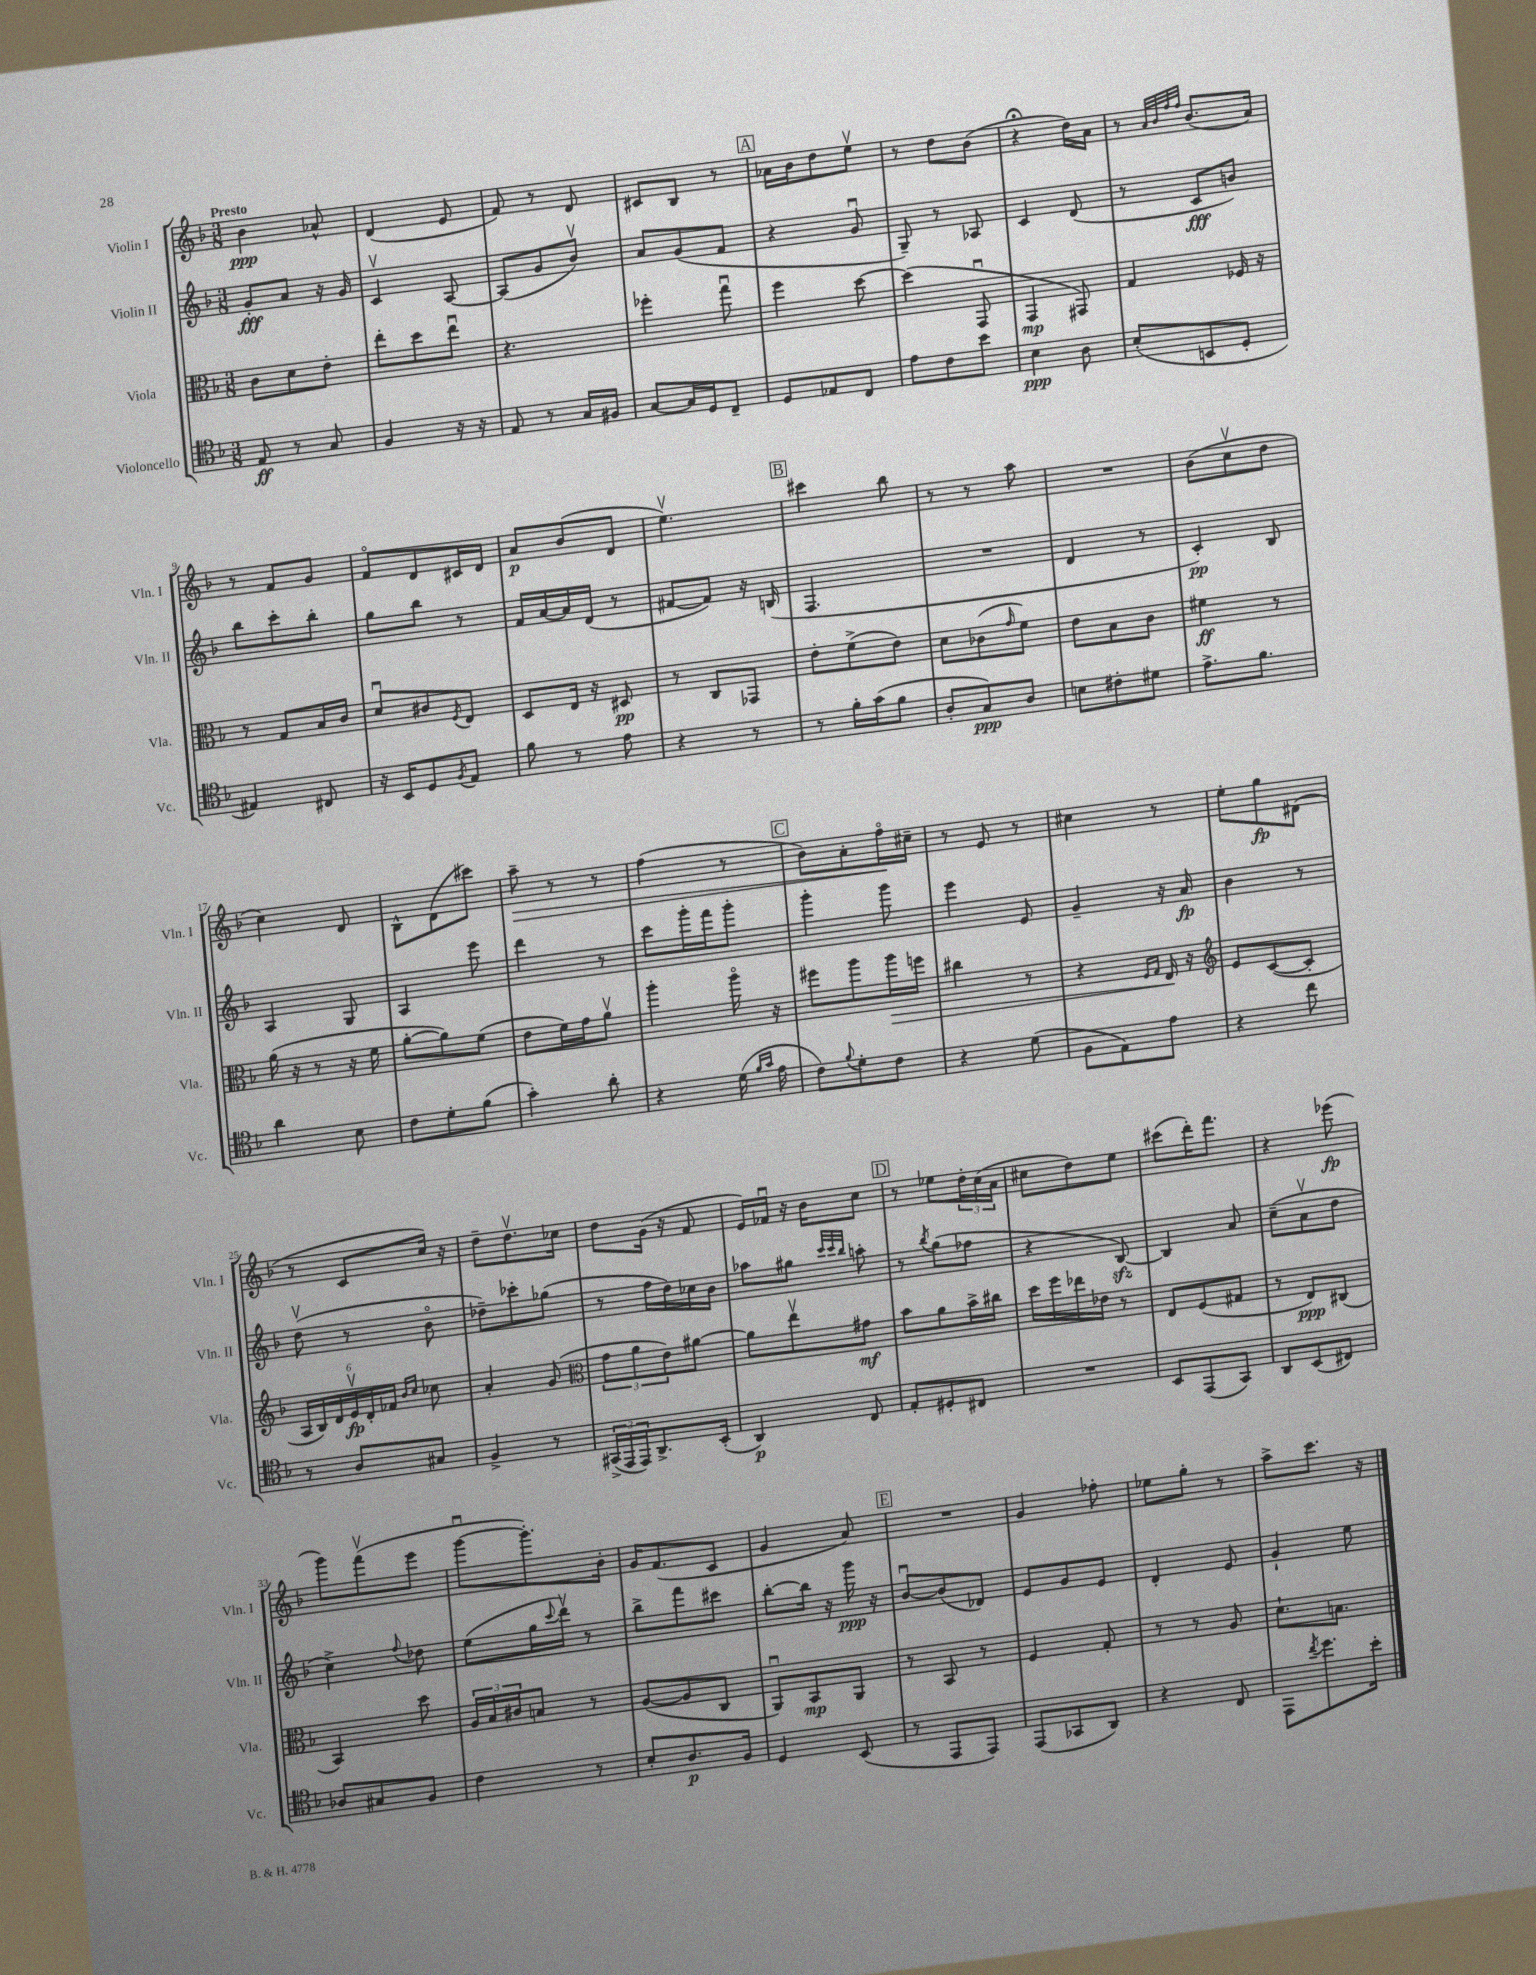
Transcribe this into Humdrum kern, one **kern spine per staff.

**kern	**dynam	**kern	**dynam	**kern	**dynam	**kern	**dynam
*part4	*part4	*part3	*part3	*part2	*part2	*part1	*part1
*staff4	*staff4	*staff3	*staff3	*staff2	*staff2	*staff1	*staff1
*I"Violoncello	*	*I"Viola	*	*I"Violin II	*	*I"Violin I	*
*I'Vc.	*	*I'Vla.	*	*I'Vln. II	*	*I'Vln. I	*
*clefC4	*	*clefC3	*	*clefG2	*	*clefG2	*
*k[b-]	*	*k[b-]	*	*k[b-]	*	*k[b-]	*
*M3/8	*	*M3/8	*	*M3/8	*	*M3/8	*
=1	=1	=1	=1	=1	=1	=1	=1
!	!	!	!	!	!	!LO:TX:a:B:t=Presto	!
8E/	ff	8c\L	.	8g'/L	fff	4b-\	ppp
8r	.	8d\	.	8a/J	.	.	.
8G/	.	8e'\J	.	16r	.	8a-X^^/	.
.	.	.	.	16g/	.	.	.
=2	=2	=2	=2	=2	=2	=2	=2
4F/	.	8ee'\L	.	4cv/	.	(4d/	.
.	.	8dd\	.	.	.	.	.
16r	.	8eeu\J	.	[8A/	.	8e/	.
16r	.	.	.	.	.	.	.
=3	=3	=3	=3	=3	=3	=3	=3
8E/	.	4.r	.	(8A/L]	.	8f/)	.
8r	.	.	.	8g/	.	8r	.
16G/LL	.	.	.	8b-v/J)	.	8d/	.
16F#X/JJ	.	.	.	.	.	.	.
=4	=4	=4	=4	=4	=4	=4	=4
[8G/L	.	4ff-X'\	.	8a/L	.	8c#X/L	.
16G/L]	.	.	.	(8g/	.	8B-/J	.
16D/J	.	.	.	.	.	.	.
8C~/J	.	8ggu\	.	8f/J	.	8r	.
!!LO:REH:place=s1:t=A
=5	=5	=5	=5	=5	=5	=5	=5
8D/L	.	4ff\	.	4r	.	16a-X\LL	.
.	.	.	.	.	.	16b-\J	.
8E-X/	.	.	.	.	.	8dd\	.
8C/J	.	[8dd\	.	8gu/	.	8eev\J	.
=6	=6	=6	=6	=6	=6	=6	=6
8e\L	.	(4dd\]	.	8G~/)	.	8r	.
8c\	.	.	.	8r	.	8dd\L	.
8b-\J	.	8GGu/	.	8A-X/	.	(8b-\J	.
=7	=7	=7	=7	=7	=7	=7	=7
4B-\	ppp	4GG/	mp	4c/	.	4r;<	.
8A\	.	8GG#X/)	.	(8d/	.	16dd\LL)	.
.	.	.	.	.	.	16a\JJ	.
=8	=8	=8	=8	=8	=8	=8	=8
(8B-'/L	.	4G/	.	8r	.	8r	.
.	.	.	.	.	.	32qqa/LLL	.
.	.	.	.	.	.	32qqb-/	.
.	.	.	.	.	.	32qqff/	.
.	.	.	.	.	.	32qqff/JJJ	.
8BBn/	.	.	.	8c/L	fff	(8.b-/L	.
8D'/J	.	16F-X/	.	8bn/J)	.	.	.
.	.	16r	.	.	.	16a/Jk)	.
!!LO:LB:g=z
=9	=9	=9	=9	=9	=9	=9	=9
4E#X/)	.	8r	.	8bb-\L	.	8r	.
.	.	8G/L	.	8ccc'\	.	8f/L	.
8C#X/	.	16B-/L	.	8bb-'\J	.	8g/J	.
.	.	16c/JJ	.	.	.	.	.
=10	=10	=10	=10	=10	=10	=10	=10
16r	.	8du/L	.	8gg\L	.	8f/L	.
16BB-/KL	.	.	.	.	.	.	.
8D/	.	8c#X/	.	8bb-\J	.	8d/	.
8qF/	.	8qF/	.	.	.	.	.
8E/J	.	8E/J	.	8r	.	16c#X/L	.
.	.	.	.	.	.	16d/JJ	.
=11	=11	=11	=11	=11	=11	=11	=11
8f\	.	8D/L	.	16f/LL	.	8a/L	p
.	.	.	.	[16a/	.	.	.
8r	.	16E/Jk	.	16a/]	.	(8b-/	.
.	.	16r	.	(16d/JJ	.	.	.
8e\	.	8D#X/	pp	8r	.	8d/J	.
=12	=12	=12	=12	=12	=12	=12	=12
4r	.	8r	.	[8f#X/L	.	4.eev\)	.
.	.	8C/L	.	8f#/J])	.	.	.
8r	.	8GG-X/J	.	16r	.	.	.
.	.	.	.	(16Bn/	.	.	.
!!LO:REH:place=s1:t=B
=13	=13	=13	=13	=13	=13	=13	=13
8r	.	8e'\L	.	4.F/	.	4ccc#X\	.
16f'\LL	.	(8f^\	.	.	.	.	.
(16g\J	.	.	.	.	.	.	.
8f\J	.	8e\J)	.	.	.	8bb-\	.
=14	=14	=14	=14	=14	=14	=14	=14
8A'/L	.	8d\L	.	4.r	.	8r	.
8G/)	ppp	(8c-X\	.	.	.	8r	.
.	.	16qqg/	.	.	.	.	.
8A/J	.	8f\J)	.	.	.	8aa\	.
=15	=15	=15	=15	=15	=15	=15	=15
8Bn\L	.	8e\L	.	4d/	.	4.r	.
8c#X'\	.	8B-\	.	.	.	.	.
8d#X\J	.	8c\J	.	8r	.	.	.
=16	=16	=16	=16	=16	=16	=16	=16
8.e^\L	.	4f#X\	ff	4c'/)	pp	(8b-\L	.
.	.	.	.	.	.	8ccv\	.
8.f\J	.	.	.	.	.	.	.
.	.	8r	.	8B-/	.	8dd\J	.
!!LO:LB:g=z
=17	=17	=17	=17	=17	=17	=17	=17
4a\	.	(16a\	.	4A/	.	4cc\)	.
.	.	16r	.	.	.	.	.
.	.	8r	.	.	.	.	.
8B-\	.	16r	.	8G/	.	8d/	.
.	.	16f\	.	.	.	.	.
=18	=18	=18	=18	=18	=18	=18	=18
8c\L	.	[8a'\L	.	4A/	.	8B-^^\L	.
8d'\	.	8a\])	.	.	.	(8d\	.
(8f\J	.	(8f\J	.	8eee\	.	8ccc#X\J)	.
=19	=19	=19	=19	=19	=19	=19	=19
!	!	!	!	!	!	!	!LO:HP:b
4g'\)	.	8e\L	.	4ddd\	.	8aa~\	>
.	.	16f\L)	.	.	.	8r	.
.	.	16g\J	.	.	.	.	.
8a'\	.	8av\J	.	8r	.	8r	.
=20	=20	=20	=20	=20	=20	=20	=20
4r	.	4aa'\	.	8ccc\L	.	(4ff\	.
.	.	.	.	16ggg'\L	.	.	.
.	.	.	.	16fff\J	.	.	.
(16d\	.	16aa\	.	8ggg'\J	.	8r	.
16qqf/LL	.	.	.	.	.	.	.
16qqg/JJ	.	.	.	.	.	.	.
16e\	.	16r	.	.	.	.	.
!!LO:REH:place=s1:t=C
=21	=21	=21	=21	=21	=21	=21	=21
8c\L)	.	8ff#X\L	.	4ggg'\	.	8b-\L)	.
8qqf/	.	.	.	.	.	.	.
8d'\	.	8aa\	.	.	.	8a'\	.
!	!	!	!LO:HP:b	!	!	!	!
8c\J	.	16aa\L	>	8ggg\	.	16ff\L	.
.	.	16ffn\JJ	.	.	.	16cc#X~\JJ	]
=22	=22	=22	=22	=22	=22	=22	=22
4r	.	4cc#X\	.	4eee\	.	8r	.
.	.	.	.	.	.	8e/	.
(8d\	.	8r	.	8e/	.	8r	.
=23	=23	=23	=23	=23	=23	=23	=23
8F\L	.	4r	.	4g~/	.	4cc#X\	.
8E\)	.	.	.	.	.	.	.
.	.	16qqF/LL	.	.	.	.	.
.	.	16qqG/JJ	.	.	.	.	.
8e\J	.	16E/	.	16r	.	8r	.
.	.	16r	]	16a/	fp	.	.
=24	=24	=24	=24	=24	=24	=24	=24
*	*	*clefG2	*	*	*	*	*
4r	.	8e/L	.	4b-\	.	8ee'\L	.
.	.	([8c/	.	.	.	8gg\	fp
8cc\	.	8c'/J]	.	8r	.	(8d#X\J	.
!!LO:LB:g=z
=25	=25	=25	=25	=25	=25	=25	=25
8r	.	24A/LL	.	(8ddv\	.	8r	.
.	.	24B-/)	.	.	.	.	.
.	.	24d/	.	.	.	.	.
8A/L	.	24ev/	fp	8r	.	8c/L	.
.	.	24d'/	.	.	.	.	.
.	.	24f-X/JJ	.	.	.	.	.
.	.	16qqb-/LL	.	.	.	.	.
.	.	16qqcc/JJ	.	.	.	.	.
8G#X/J	.	8cc-X\	.	8b-\	.	16cc/Jk)	.
.	.	.	.	.	.	16r	.
=26	=26	=26	=26	=26	=26	=26	=26
4F^/	.	4a'/	.	8dd-X~\L)	.	8dd~\L	.
.	.	.	.	8ccc-X'\	.	8.ddv\	.
8r	.	(8g/	.	(8gg-X\J	.	.	.
.	.	.	.	.	.	16cc-X\Jk	.
=27	=27	=27	=27	=27	=27	=27	=27
*	*	*clefC3	*	*	*	*	*
(24GG#X^/LL	.	12g\L	.	8r	.	8dd\L	.
24EE/	.	.	.	.	.	.	.
24EE/J)	.	12a\	.	.	.	.	.
8.AA^/	.	.	.	16ff\LL	.	(16g\Jk	.
.	.	12e\)	.	.	.	.	.
.	.	.	.	16dd\)	.	16r	.
.	.	[8a#X\J	.	16cc-X\	.	8f/	.
(16BB-'/Jk	.	.	.	16b-\JJ	.	.	.
=28	=28	=28	=28	=28	=28	=28	=28
4AA/)	p	8a#\L]	.	8aa-X\L	.	16e/LL)	.
.	.	.	.	.	.	16f-Xu/JJ	.
.	.	8eev\	.	8gg#X\J	.	16r	.
.	.	.	.	.	.	16b-\KL	.
.	.	.	.	32qqccc/LLL	.	.	.
.	.	.	.	32qqccc/	.	.	.
.	.	.	.	32qqbb-/JJJ	.	.	.
8C/	.	8g#X\J	mf	8aan'\	.	8cc\J	.
!!LO:REH:place=s1:t=D
=29	=29	=29	=29	=29	=29	=29	=29
8E'/L	.	8b-\L	.	8r	.	8r	.
.	.	.	.	8qbb-/	.	.	.
8D#X'/	.	8a\	.	(8gg\L	.	8ee-X\L	.
8C#X/J	.	16b-^\L	.	8ff-X\J	.	24dd'\L	.
.	.	.	.	.	.	(24cc\	.
.	.	16cc#X\JJ	.	.	.	.	.
.	.	.	.	.	.	24a\JJ	.
=30	=30	=30	=30	=30	=30	=30	=30
4.r	.	16dd\LL	.	4r	.	8cc#X\L	.
.	.	16ff\	.	.	.	.	.
.	.	16ee-X\	.	.	.	8dd\)	.
.	.	16e-X\JJ	.	.	.	.	.
.	.	8r	.	[8B-zz/)	.	8ee\J	.
=31	=31	=31	=31	=31	=31	=31	=31
8BB-/L	.	8E/L	.	4B-/]	.	(8ccc#X\L	.
(8EE/	.	(8F/	.	.	.	16ddd'\K)	.
.	.	.	.	.	.	8.fff\J	.
8GG/J)	.	8G#X/J	.	8a/	.	.	.
=32	=32	=32	=32	=32	=32	=32	=32
8AA/L	.	8r	.	(8cc~\L	.	4r	.
(8BB-/	.	8E/L)	ppp	8av\	.	.	.
8C#X/J)	.	(8C#X/J	.	8dd\J	.	(8eee-X\	fp
!!LO:LB:g=z
=33	=33	=33	=33	=33	=33	=33	=33
8A-X/L	.	4BB-/)	.	4cc^\)	.	8ggg\L)	.
8G#X/	.	.	.	.	.	(8fffv\	.
.	.	.	.	8qqff/	.	.	.
8F/J	.	8dd\	.	8dd-X\	.	8eee\J	.
=34	=34	=34	=34	=34	=34	=34	=34
4c\	.	24A/LL	.	(8ee\L	.	[8gggu\L	.
.	.	24B-/	.	.	.	.	.
.	.	24c#X/J	.	.	.	.	.
.	.	8Bn/J	.	16gg\L	.	8.ggg'\])	.
.	.	.	.	8qqccc/	.	.	.
.	.	.	.	16dddv\JJ)	.	.	.
8r	.	8r	.	8r	.	.	.
.	.	.	.	.	.	16b-'\Jk	.
=35	=35	=35	=35	=35	=35	=35	=35
8B-'/L	.	([8A/L	.	8bb-^\L	.	16g/KL	.
.	.	.	.	.	.	(8.f/	.
8.A/	p	8A/]	.	8fff\	.	.	.
.	.	8C/J	.	8ccc#X\J	.	8c/J	.
16F/Jk	.	.	.	.	.	.	.
=36	=36	=36	=36	=36	=36	=36	=36
4D/	.	8AAu/L)	.	[8bb-'\L	.	4g/	.
.	.	8BB-/	mp	16bb-\Jk]	.	.	.
.	.	.	.	16r	.	.	.
(8BB-/	.	8AA/J	.	16ggg\	ppp	8a/)	.
.	.	.	.	16r	.	.	.
!!LO:REH:place=s1:t=E
=37	=37	=37	=37	=37	=37	=37	=37
8r	.	8r	.	[8b-u/L	.	4.r	.
8EE/L	.	8BB-/	.	(8b-/]	.	.	.
8EE/J)	.	8r	.	8d-X/J)	.	.	.
=38	=38	=38	=38	=38	=38	=38	=38
(8EE/L	.	4F/	.	8e/L	.	4g/	.
8GG-X/	.	.	.	8g/	.	.	.
8AA/J)	.	8G'/	.	8e/J	.	8ff-X'\	.
=39	=39	=39	=39	=39	=39	=39	=39
4r	.	8r	.	4d'/	.	8ee-X\L	.
.	.	8r	.	.	.	8gg'\J	.
8C/	.	8A/	.	8e/	.	8r	.
=40	=40	=40	=40	=40	=40	=40	=40
8EE\L	.	8.d`\L	.	4g`/	.	8aa^\L	.
8qcc/	.	.	.	.	.	.	.
8.dd\	.	.	.	.	.	8.ccc\J	.
.	.	8.Bn\J	.	.	.	.	.
.	.	.	.	8ee\	.	.	.
16b-'\Jk	.	.	.	.	.	16r	.
==	==	==	==	==	==	==	==
*-	*-	*-	*-	*-	*-	*-	*-
